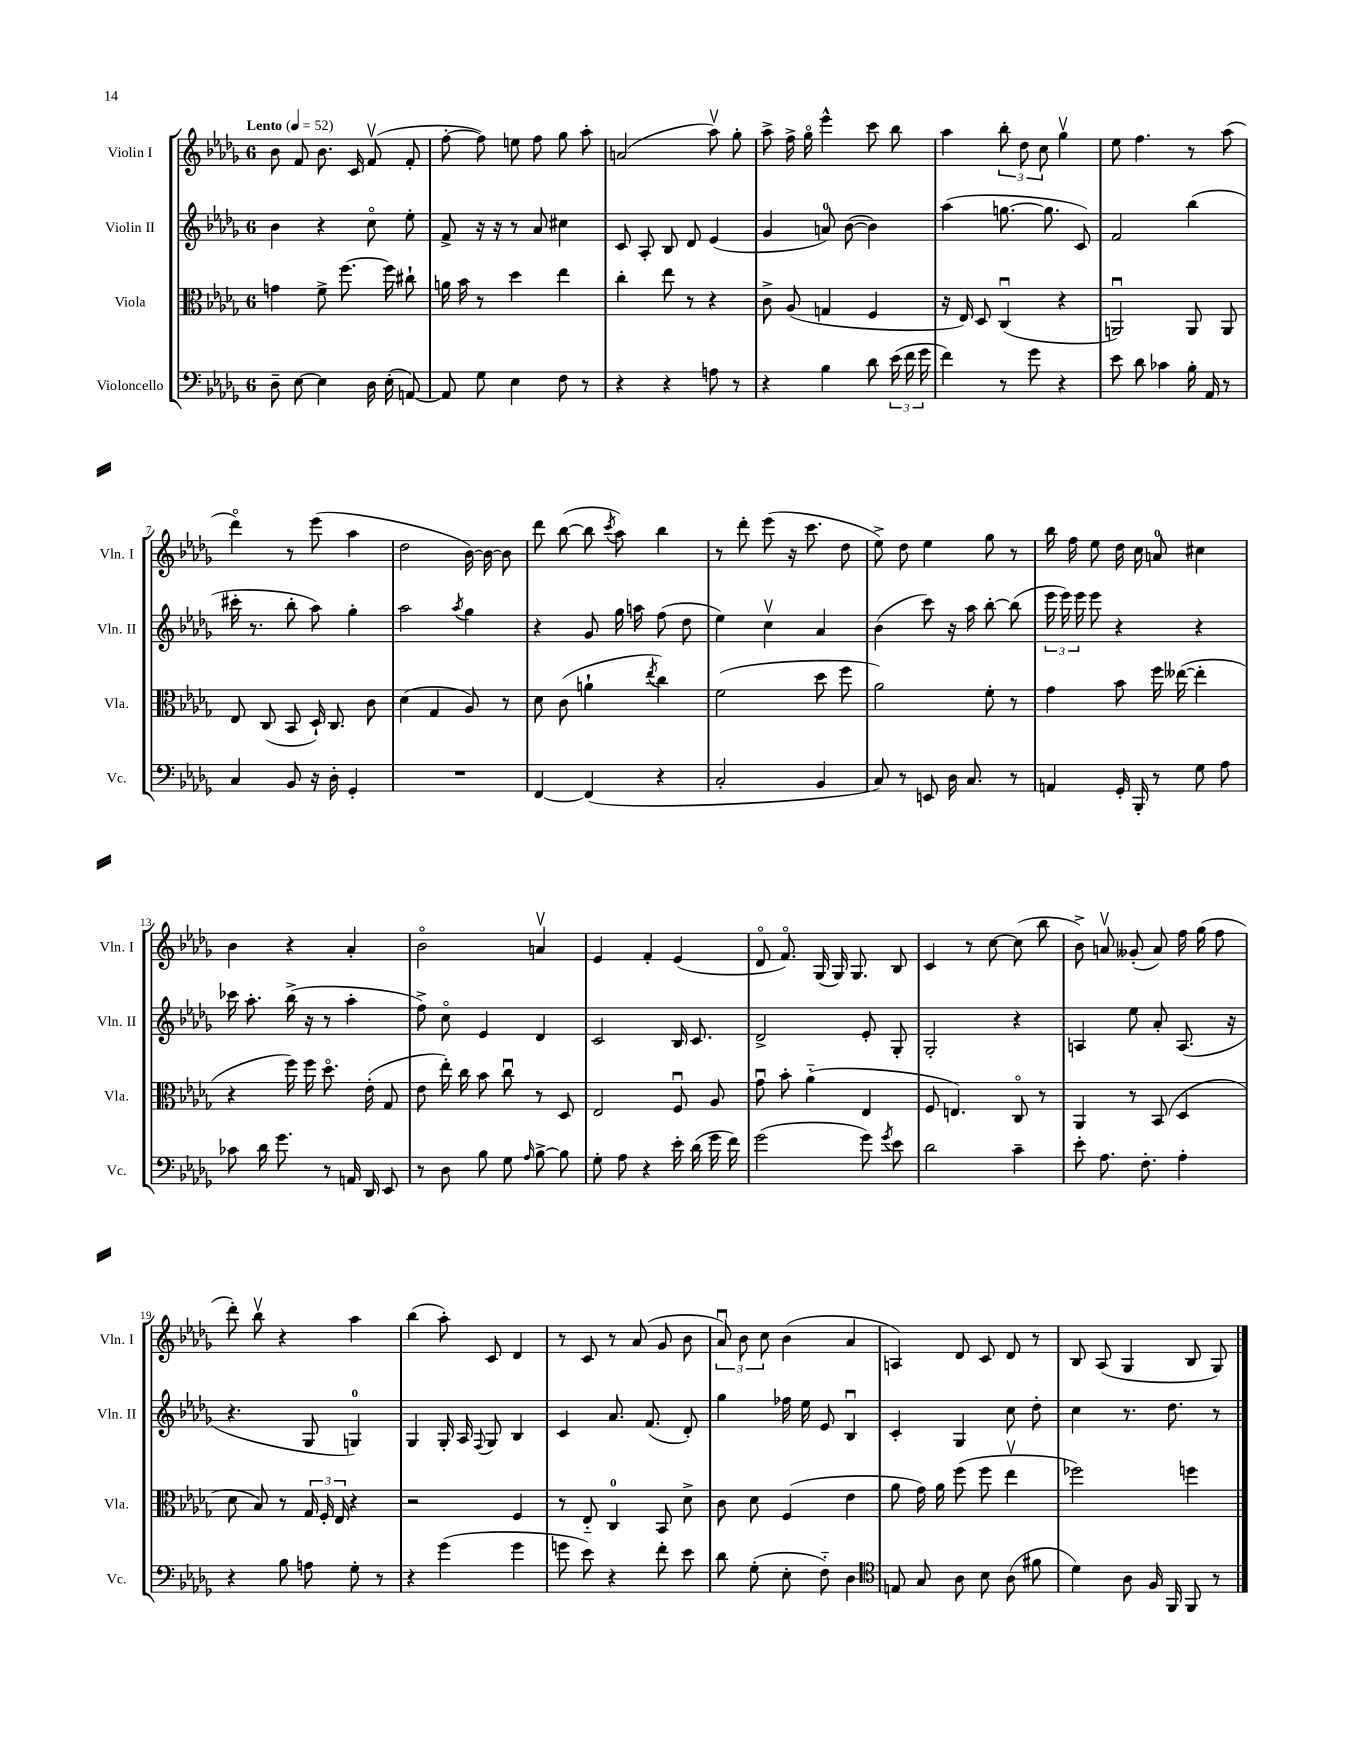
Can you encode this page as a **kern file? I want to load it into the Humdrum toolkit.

**kern	**kern	**kern	**kern
*part4	*part3	*part2	*part1
*staff4	*staff3	*staff2	*staff1
*I"Violoncello	*I"Viola	*I"Violin II	*I"Violin I
*I'Vc.	*I'Vla.	*I'Vln. II	*I'Vln. I
*clefF4	*clefC3	*clefG2	*clefG2
*k[b-e-a-d-g-]	*k[b-e-a-d-g-]	*k[b-e-a-d-g-]	*k[b-e-a-d-g-]
*M6/8	*M6/8	*M6/8	*M6/8
*MM52	*MM52	*MM52	*MM52
=1	=1	=1	=1
!	!	!	!LO:TX:a:B:t=Lento
8D-~\	4gn\	4b-\	8b-\
[8E-\	.	.	8f/
4E-\]	8f^\	4r	8.b-\
.	[8.ff\	.	.
.	.	.	16c/
16D-\	.	8cc\	(8fv/
(16E-'\	16ff\]	.	.
[8AAn/)	8cc#X`\	8ee-'\	8f'/
=2	=2	=2	=2
8AA/]	16an\	8f^/	[8ff'\
.	16b-\	.	.
8G-\	8r	16r	8ff\])
.	.	16r	.
4E-\	4dd-\	8r	8een\
.	.	8a-/	8ff\
8F\	4ee-\	4cc#X\	8gg-\
8r	.	.	8aa-'\
=3	=3	=3	=3
4r	4cc'\	8c/	(2an/
.	.	8A-'/	.
4r	8ee-\	8B-/	.
.	8r	8d-/	.
8An\	4r	(4e-/	8aa-v\)
8r	.	.	8gg-'\
=4	=4	=4	=4
4r	8c^\	4g-/	8aa-^\
.	(8A-/	.	16ff^\
.	.	.	16gg-\
4B-\	4Gn/	8an/)	4eee-^^\
.	.	([8b-\	.
8d-\	4F/	4b-\])	8ccc\
(24e-\	.	.	8bb-\
24f\	.	.	.
24g-\	.	.	.
=5	=5	=5	=5
4f\)	16r	(4aa-\	4aa-\
.	16E-/)	.	.
.	8D-/	.	.
8r	(4Cu/	[8.ggn\	12bb-'\
.	.	.	12dd-\
8g-\	.	.	.
.	.	.	12cc\
.	.	8.gg\]	.
4r	4r	.	4gg-v\
.	.	8c/)	.
=6	=6	=6	=6
8e-\	2AAnu/)	2f/	8ee-\
8d-\	.	.	4.ff\
4c-X\	.	.	.
16B-'\	8AA/	(4bb-\	8r
16AA-/	.	.	.
8r	8AA/	.	(8aa-\
!!LO:LB:g=z
=7	=7	=7	=7
4C/	8E-/	16ccc#X'\	4ddd-\)
.	.	8.r	.
.	(8C/	.	.
8BB-/	8BB-/	8bb-'\	8r
16r	16D-`/)	8aa-\)	(8eee-\
16D-'\	8.C/	.	.
4GG-'/	.	4gg-'\	4aa-\
.	8c\	.	.
=8	=8	=8	=8
2.r	(4d-\	2aa-\	2dd-\
.	4G-/	.	.
.	.	8qaa-/	.
.	8A-/)	4gg-\	[16b-\)
.	.	.	16b-\_
.	8r	.	8b-\]
=9	=9	=9	=9
[4FF/	8d-\	4r	8ddd-\
.	(8c\	.	([8bb-\
(4FF/]	4an`\	8g-/	8bb-\]
.	.	.	8qccc/
.	.	16gg-\	8aa-\)
.	.	16aan\	.
.	8qee-/	.	.
4r	4cc\)	(8ff\	4bb-\
.	.	8dd-\	.
=10	=10	=10	=10
2C'/	(2f\	4ee-\)	8r
.	.	.	8ddd-'\
.	.	4ccv\	(8eee-\
.	.	.	16r
.	.	.	8.ccc\
4BB-/	8dd-\	4a-/	.
.	8ff\	.	8dd-\
=11	=11	=11	=11
8C/)	2a-\)	(4b-\	8ee-^\)
8r	.	.	8dd-\
8EEn/	.	8ccc\)	4ee-\
16D-\	.	16r	.
8.C/	.	16aa-\	.
.	8f'\	[8bb-'\	8gg-\
8r	8r	(8bb-\]	8r
=12	=12	=12	=12
4AAn/	4g-\	24eee-\	16bb-\
.	.	24eee-\)	.
.	.	.	16ff\
.	.	24eee-\	.
.	.	8eee-\	8ee-\
16GG-'/	8b-\	4r	16dd-\
16BBB-'/	.	.	16cc\
8r	16ff\	.	8an/
.	([16ee--X\	.	.
8G-\	4ee--'\]	4r	4cc#X\
8A-\	.	.	.
!!LO:LB:g=z
=13	=13	=13	=13
8c-X\	4r	16ccc-X\	4b-\
.	.	8.aa-'\	.
16d-\	.	.	.
8.g-\	.	.	.
.	16ff\)	(16bb-^\	4r
.	16ff\	16r	.
8r	8.dd-\	8r	.
16AAn/	.	4aa-'\	4a-'/
16DD-/	(16e-'\	.	.
8EE-/	8G-/	.	.
=14	=14	=14	=14
8r	8e-\	8ff^\)	2b-\
8D-\	16ee-'\)	8cc\	.
.	16cc\	.	.
8B-\	8b-\	4e-/	.
8G-\	8ccu\	.	.
16qqA-/	.	.	.
[8B-^\	8r	4d-/	4anv/
8B-\]	8D-/	.	.
=15	=15	=15	=15
8G-'\	2E-/	2c/	4e-/
8A-\	.	.	.
4r	.	.	4f'/
16e-'\	8Fu/	16B-/	(4e-/
(16d-\	.	8.c/	.
16g-\	8A-/	.	.
16f\)	.	.	.
=16	=16	=16	=16
(2g-\	8g-u\	2d-^/	8d-/
.	8b-'\	.	8.f/)
.	(4a-\	.	.
.	.	.	(16G-/
.	.	.	16G-/)
.	.	.	8.G-/
8g-\)	4E-/	8e-'/	.
8qg-/	.	.	.
8e-\	.	8G-'/	8B-/
=17	=17	=17	=17
2d-\	8F/	2G-'/	4c/
.	4.En/)	.	.
.	.	.	8r
.	.	.	[8cc\
4c~\	8C/	4r	(8cc\]
.	8r	.	8bb-\
=18	=18	=18	=18
8e-'\	4AA-/	4An/	8b-^\)
8.A-\	.	.	8anv/
.	8r	8ee-\	(8g--X'/
8.F'\	.	.	.
.	(8BB-/	8a-'/	8a/)
4A-'\	4D-/	(8.A/	16ff\
.	.	.	(16gg-\
.	.	.	8ff\
.	.	16r	.
!!LO:LB:g=z
=19	=19	=19	=19
4r	8d-\	4.r	8ddd-'\)
.	8B-/)	.	8bb-v\
8B-\	8r	.	4r
8An\	24G-/	8G-/	.
.	24F'/	.	.
.	24E-/	.	.
8G-'\	4r	4Gn/)	4aa-\
8r	.	.	.
=20	=20	=20	=20
4r	2r	4G-/	(4bb-\
(4g-\	.	16G-'/	8aa-'\)
.	.	16A-/	.
.	.	8qqF/	.
.	.	8G-/	8c/
4g-\	4F/	4B-/	4d-/
=21	=21	=21	=21
8gn\	8r	4c/	8r
8e-\)	8E-/	.	8c/
4r	4C/	8.a-/	8r
.	.	.	(8a-/
.	.	(8.f/	.
8f'\	8BB-/	.	8g-/
8e-\	8d-^\	8d-'/)	8b-\
=22	=22	=22	=22
8d-\	8c\	4gg-\	12a-u/)
.	.	.	12b-\
(8G-'\	8d-\	.	.
.	.	.	12cc\
8E-'\	(4F/	16ff-X\	(4b-\
.	.	16ee-\	.
8F\)	.	8e-/	.
4D-\	4e-\	4B-u/	4a-/
=23	=23	=23	=23
*clefC4	*	*	*
8En/	8a-\	4c'/	4An/)
8G-/	16g-\)	.	.
.	16a-\	.	.
8A-\	(8ff\	4G-/	8d-/
8B-\	8ff\	.	8c/
(8A-\	4ee-v\	8cc\	8d-/
8f#X\	.	8dd-'\	8r
=24	=24	=24	=24
4d-\)	2ff-X\)	4cc\	8B-/
.	.	.	(8A-/
8A-\	.	8.r	4G-/
16F/	.	.	.
16FF/	.	8.dd-\	.
8FF/	4ffn\	.	8B-/
8r	.	8r	8G-/)
==	==	==	==
*-	*-	*-	*-
